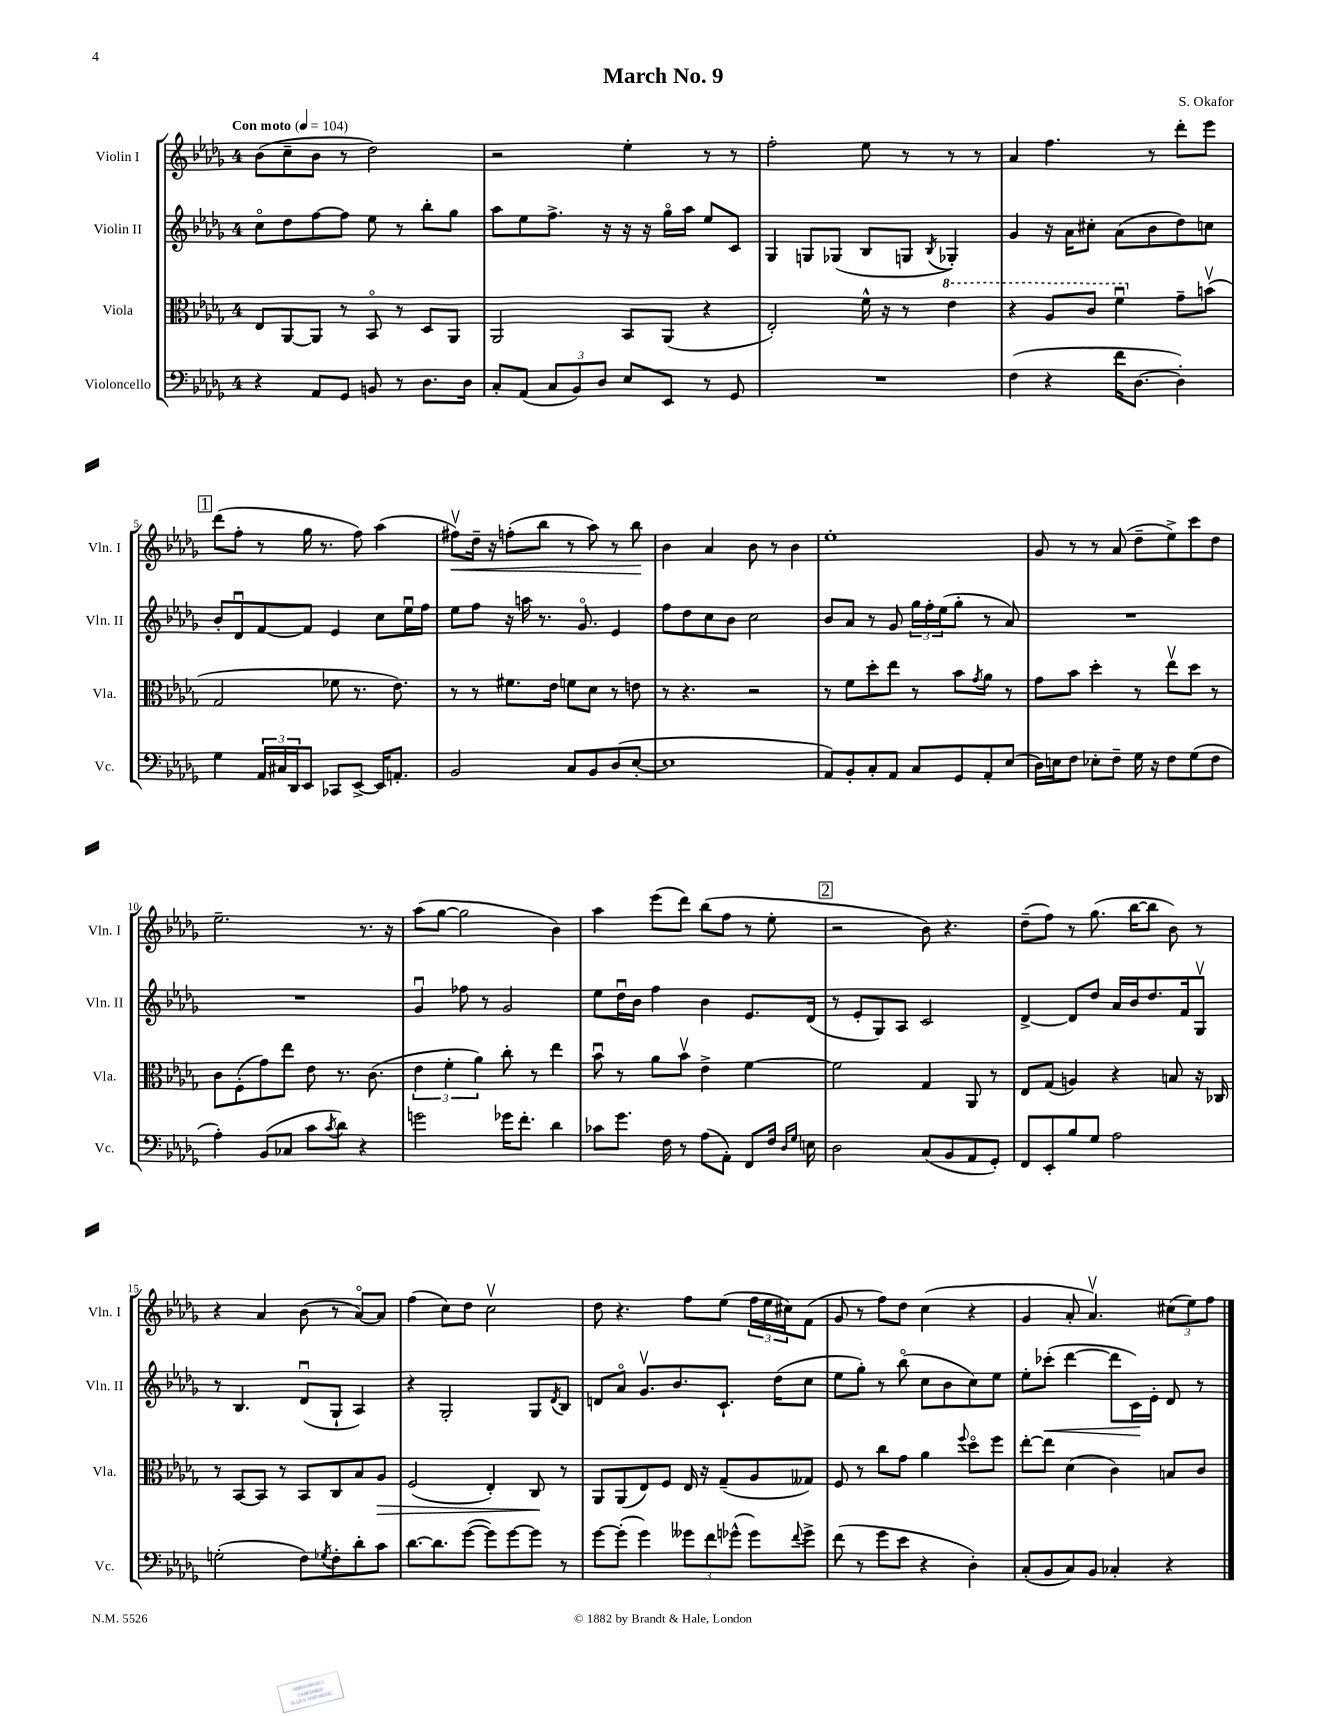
\header { title = "March No. 9" composer = "S. Okafor" }
<<
\new StaffGroup <<
\new Staff = "s0" \with { instrumentName = "Violin I" shortInstrumentName = "Vln. I" } {
    \clef treble \key des \major \once \override Staff.TimeSignature.style = #'single-digit \time 4/4 \tempo "Con moto" 4 = 104
    bes'8( c''8-- bes'8 r8 des''2) |
    r2 ees''4-. r8 r8 |
    f''2-. ees''8 r8 r8 r8 |
    aes'4 f''4. r8 des'''8-. ees'''8 |
    \mark \markup { \box "1" } des'''8( f''8-. r8 ges''16 r8. f''8) aes''4( |
    fis''8\upbow\<) des''16-- r16 f''8-.( bes''8 r8 aes''8) r8 bes''8\! |
    bes'4 aes'4 bes'8 r8 bes'4 |
    ees''1-. |
    ges'8 r8 r8 aes'8( des''8-- ees''8->) c'''8 des''8 |
    ees''2.-- r8. r16 |
    aes''8( ges''8~ ges''2 bes'4) |
    aes''4 ees'''8( des'''8) bes''8( f''8 r8 ees''8-. |
    \mark \markup { \box "2" } r2 bes'8) r4. |
    des''8--( f''8) r8 ges''8.( bes''16~ bes''8 bes'8) r8 |
    r4 aes'4 bes'8( r8 aes'8~\flageolet) aes'8 |
    f''4( c''8) des''8 c''2\upbow |
    des''8 r4. f''8 ees''8( \tuplet 3/2 { f''16 ees''16 cis''16) } f'8( |
    ges'8 r8 f''8) des''8 c''4( r4 |
    ges'4 aes'8-. aes'4.\upbow) \tuplet 3/2 { cis''8( ees''8) f''8 } \bar "|." |
}
\new Staff = "s1" \with { instrumentName = "Violin II" shortInstrumentName = "Vln. II" } {
    \clef treble \key des \major \once \override Staff.TimeSignature.style = #'single-digit \time 4/4
    c''8\flageolet des''8 f''8~ f''8 ees''8 r8 bes''8-. ges''8 |
    aes''8 ees''8 f''8.-> r16 r16 r16 ges''16\flageolet aes''16 ees''8 c'8 |
    ges4 g8 ges8( bes8 g8 \acciaccatura { bes8 } ges4-.) |
    ges'4 r16 aes'16 cis''8-. aes'8( bes'8 des''8) c''8 |
    \mark \markup { \box "1" } bes'8-. des'8\downbow f'8~ f'8 ees'4 c''8 ees''16\downbow f''16 |
    ees''8 f''8 r16 a''16 r8. ges'8.\flageolet ees'4 |
    f''8 des''8 c''8 bes'8 c''2 |
    bes'8 aes'8 r8 ges'8 \tuplet 3/2 { ges''16 f''16-. ees''16( } ges''8-. r8 aes'8) |
    R1 |
    R1 |
    ges'4\downbow fes''8 r8 ges'2 |
    ees''8 des''16\downbow bes'16 f''4 bes'4 ees'8. des'16( |
    \mark \markup { \box "2" } r8 ees'8-. ges8) aes8 c'2 |
    des'4~-> des'8 des''8 aes'16 bes'16 des''8. f'16 ges8\upbow |
    r8 bes4. des'8\downbow( ges8-! aes4) |
    r4 ges2-. ges8 \acciaccatura { des'8 } bes8 |
    d'8 aes'8\flageolet ges'8.\upbow bes'8. c'8.-! des''16( c''8 |
    ees''8 ges''8-.) r8 bes''8\flageolet( c''8 bes'8 c''8) ees''8 |
    ees''8-. ces'''8-.\<( des'''4~ des'''8 c'16\!) ees'16-. des'8 r8 \bar "|." |
}
\new Staff = "s2" \with { instrumentName = "Viola" shortInstrumentName = "Vla." } {
    \clef alto \key des \major \once \override Staff.TimeSignature.style = #'single-digit \time 4/4
    ees8 aes,8~ aes,8 r8 bes,8\flageolet r8 des8 aes,8 |
    aes,2 bes,8 aes,8( r4 |
    ees2-.) f'16-^ r16 r8 \ottava #1 ees''4 |
    r4 aes'8 c''8 f''4\downbow \ottava #0 ges'8-- b'8\upbow( |
    \mark \markup { \box "1" } ges2 fes'8 r8. ees'8.) |
    r8 r8 fis'8. ees'16 f'8 des'8 r8 e'8 |
    r8 r4. r2 |
    r8 f'8 des''8-. ees''8 r8 bes'8 \acciaccatura { ges'8 } aes'8 r8 |
    ges'8 bes'8 des''4-. r8 ees''8\upbow des''8 r8 |
    c'8 f8-.( ges'8) ees''8 ees'8 r8. c'8.( |
    \tuplet 3/2 { ees'4 f'4-. aes'4) } c''8-. r8 ees''4 |
    bes'8\downbow r8 aes'8 bes'8\upbow ees'4-> f'4~ |
    \mark \markup { \box "2" } f'2 ges4 aes,8 r8 |
    ees8 ges8( a4) r4 b8 r16 ces16 |
    r8 bes,8~ bes,8 r8 bes,8 c8 bes8 aes8\> |
    f2( ees4-.) c8\! r8 |
    aes,8 aes,8( ees8) f8 ees16 r16 ges8--( aes8 geses8) |
    f8 r8 c''8 ges'8 aes'4 \appoggiatura { f''8 } des''8\flageolet f''8 |
    ees''8~-. ees''8 des'4( c'4) b8 c'8 \bar "|." |
}
\new Staff = "s3" \with { instrumentName = "Violoncello" shortInstrumentName = "Vc." } {
    \clef bass \key des \major \once \override Staff.TimeSignature.style = #'single-digit \time 4/4
    r4 aes,8 ges,8 b,8 r8 des8. des16 |
    c8-. aes,8( \tuplet 3/2 { c8 bes,8) des8 } ees8 ees,8 r8 ges,8 |
    R1 |
    f4( r4 f'16 des8.~ des4-.) |
    \mark \markup { \box "1" } ges4 \tuplet 3/2 { aes,16 cis16 des,16 } ees,8 ces,8 ees,8~-> ees,16 a,8.-. |
    bes,2 c8 bes,8 des8( ees8~-. |
    ees1 |
    aes,8) bes,8-. c8-. aes,8 c8 ges,8 aes,8-. ees8( |
    des16) e16 f8 ees8-. f8-- ges16 r16 f8 ges8( f8 |
    aes4-.) bes,8( ces8 c'8 \acciaccatura { c'8 } des'8) r4 |
    g'2 ges'16 f'8.-. des'4 |
    ces'8 ges'8. f16 r8 aes8( aes,8-.) f,8 f16 \grace { des16 ges16 } e16 |
    \mark \markup { \box "2" } des2 c8( bes,8 aes,8 ges,8-.) |
    f,8 ees,8-. bes8 ges8 aes2 |
    g2-.( f8) \acciaccatura { ges8 } f8-. des'8-. c'8 |
    des'8.~ des'8. ges'8~( ges'8) ges'8~ ges'8 r8 |
    ges'8~ ges'8-.( ges'4) \tuplet 3/2 { geses'8 f'8 ges'8-^( } ges'8) \appoggiatura { f'8 } ges'8-> |
    f'8( r8 ges'8 ees'8 r4 des4-.) |
    c8-.( bes,8 c8) bes,8 ces4-. r4 \bar "|." |
}
>>
>>
